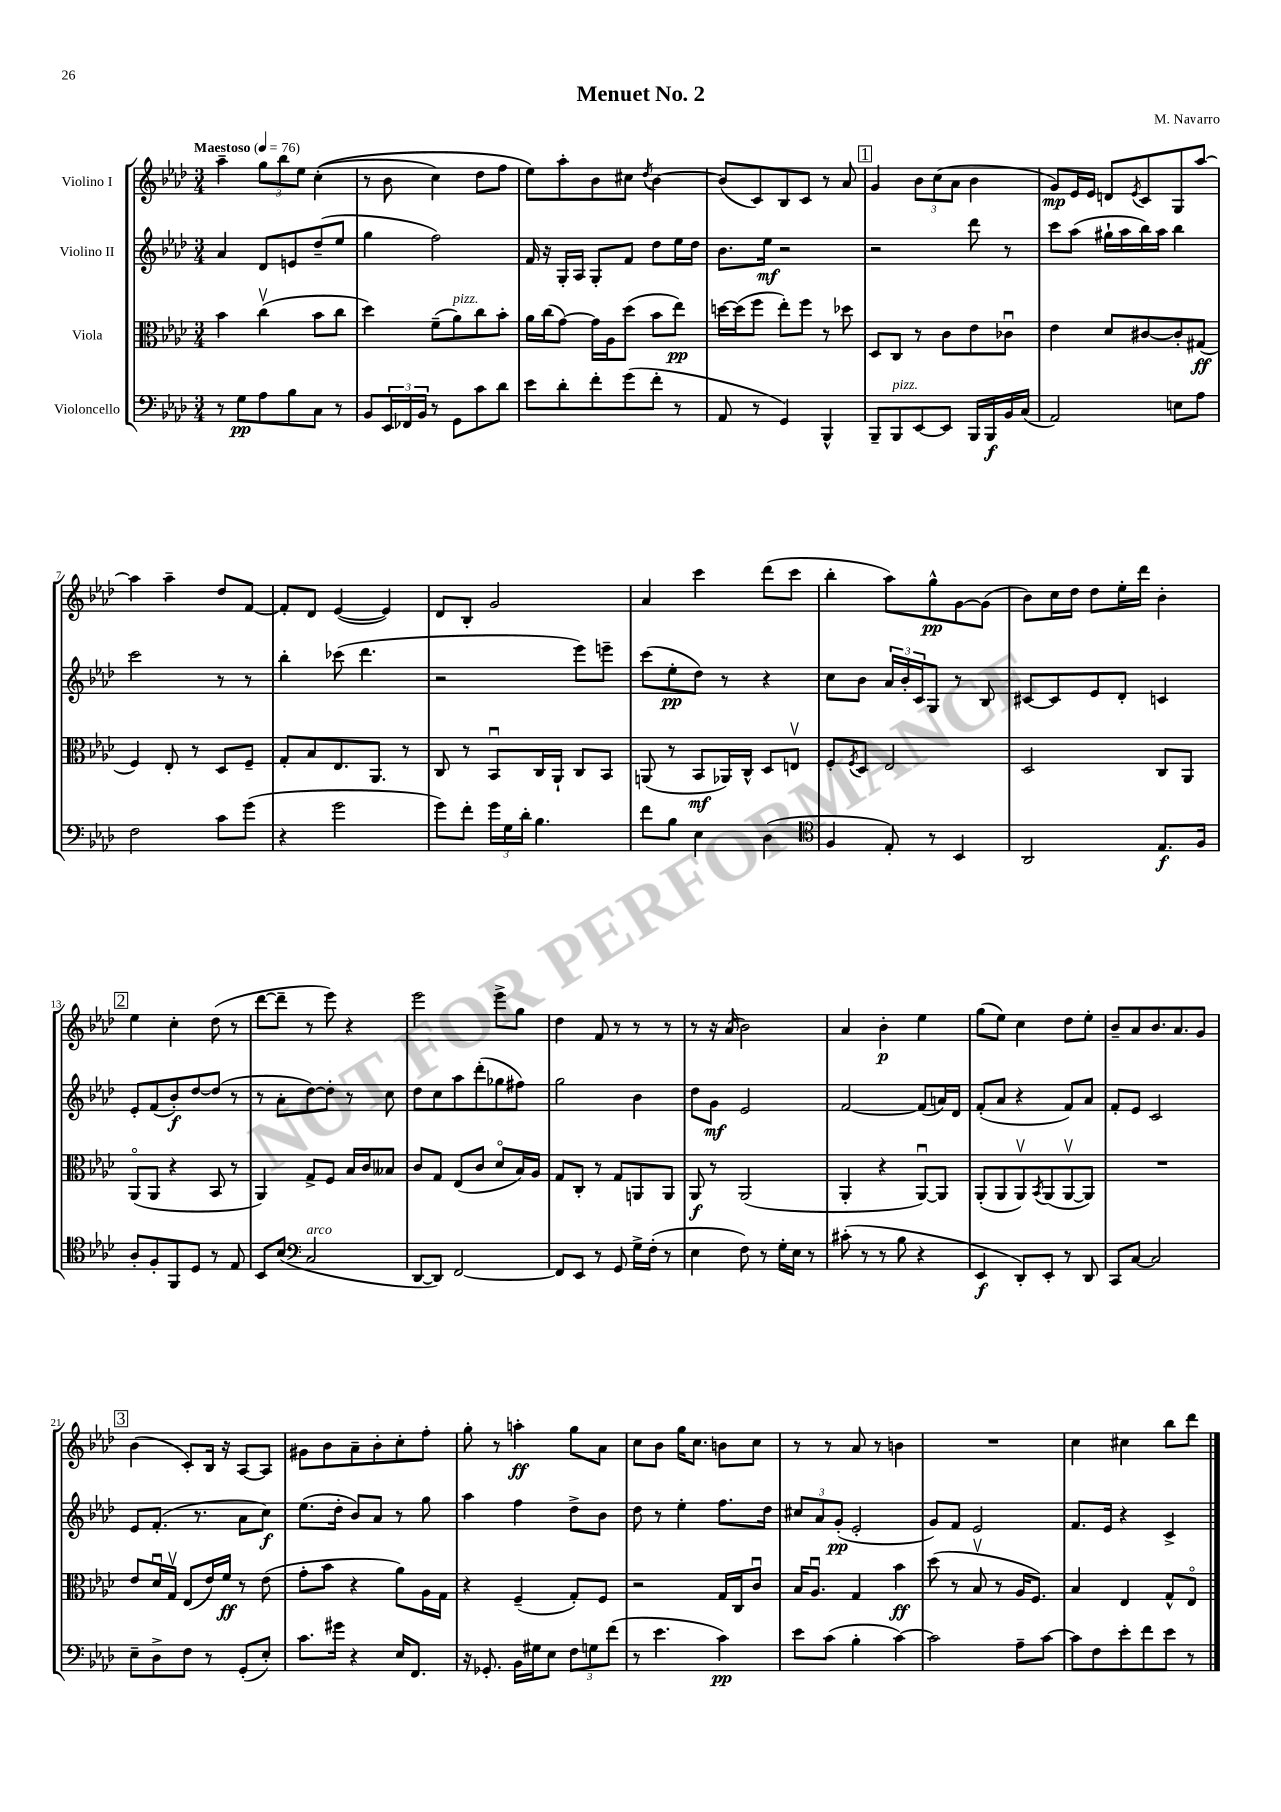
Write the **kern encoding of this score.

**kern	**kern	**kern	**kern
*staff4	*staff3	*staff2	*staff1
*clefF4	*clefC3	*clefG2	*clefG2
*k[b-e-a-d-]	*k[b-e-a-d-]	*k[b-e-a-d-]	*k[b-e-a-d-]
*M3/4	*M3/4	*M3/4	*M3/4
*MM76	*MM76	*MM76	*MM76
8r	4b-	4a-	4aa-~
8G	.	.	.
8A-	(4ccv	8d-	12gg
.	.	.	12bb-
8B-	.	8e	.
.	.	.	12ee-
8C	8b-	(8dd-~	&((4cc'
8r	8cc	8ee-	.
=	=	=	=
8BB-	4dd-)	4gg	8r
24EE-	.	.	8b-
24FF-	.	.	.
24BB-	.	.	.
8r	(8f~	2ff)	4cc)
8GG	8a-)	.	.
8c	8cc	.	8dd-
8d-	8b-'	.	8ff
=	=	=	=
8e-	16a-	16f	8ee-&)
.	(16cc	16r	.
8d-'	[8g)	16G'	8aa-'
.	.	16A-	.
8f'	16g]	8G'	8b-
.	16A-	.	.
(8g	(8dd-	8f	8cc#
.	.	.	8qdd-
8f'	8b-	8dd-	[4b-
8r	8ee-)	16ee-	.
.	.	16dd-	.
=	=	=	=
8AA-	[16dd	8.b-	(8b-]
.	(16dd]	.	.
8r	8ff	.	8c)
.	.	16ee-	.
4GG)	8ee-')	2r	8B-
.	8ff	.	8c
4BBB-^^	8r	.	8r
.	8dd-	.	8a-
=	=	=	=
8BBB-~	8D-	2r	4g
8BBB-	8C	.	.
[8EE-	8r	.	12b-
.	.	.	(12cc
8EE-]	8c	.	.
.	.	.	12a-
16BBB-	8e-	8ddd-	4b-
16BBB-	.	.	.
16BB-	8c-u	8r	.
(16C	.	.	.
=	=	=	=
2AA-)	4e-	8ccc	8g)
.	.	(8aa-	16e-
.	.	.	16e-
.	8d-	16gg#`	8d
.	.	16aa-	.
.	.	.	8qe-
.	[8c#	16bb-)	8c
.	.	16aa-	.
8E	8c#']	4bb-	8G
8A-	(8G#	.	[8aa-
=	=	=	=
2F	4F)	2ccc	4aa-]
.	8E-'	.	4aa-~
.	8r	.	.
8c	8D-	8r	8dd-
(8g	8F~	8r	[8f
=	=	=	=
4r	8G'	4bb-'	8f']
.	8B-	.	8d-
2g	8.E-	(8ccc-	([4e-
.	.	4.ddd-	.
.	8.AA-	.	.
.	.	.	4e-])
.	8r	.	.
=	=	=	=
8g)	8C	2r	8d-
8f'	8r	.	8B-'
24g	8BB-u	.	2g
24G	.	.	.
24d-'	.	.	.
4.B-	16C	.	.
.	16AA-`	.	.
.	8C	8eee-)	.
.	8BB-	8eee~	.
=	=	=	=
8f	(8AA	(8ccc	4a-
8B-	8r	8ee-'	.
4E-	8BB-	8dd-)	4ccc
.	16AA-)	8r	.
.	16C^^	.	.
(4D-	8D-	4r	(8ddd-
.	8Ev	.	8ccc
=	=	=	=
*clefC4	*	*	*
4F	8F'	8cc	4bb-'
.	8qF	.	.
.	8D-	8b-	.
8E-')	2E-	24a-	8aa-)
.	.	24b-'	.
.	.	24c	.
8r	.	8G	8gg^^
4BB-	.	8r	[8g
.	.	8B-	(8g]
=	=	=	=
2AA-	2D-	[8c#	8b-)
.	.	8c#]	16cc
.	.	.	16dd-
.	.	8e-	8dd-
.	.	8d-'	16ee-'
.	.	.	16ddd-
8.E-	8C	4c	4b-'
.	8AA-	.	.
16F	.	.	.
=	=	=	=
8A-'	(8AA-o	8e-'	4ee-
8F'	8AA-	(8f	.
8FF	4r	8b-')	4cc'
8D-	.	[8dd-	.
8r	8BB-	(8dd-]	(8dd-
8E-	8r	8r	8r
=	=	=	=
8BB-	4AA-)	8r	[8ddd-
(8B-	.	8a-'	8ddd-~]
*clefF4	*	*	*
2C	8G^	[8dd-)	8r
.	8F	8dd-']	8eee-)
.	16B-	8r	4r
.	16c	.	.
.	8B--	8cc	.
=	=	=	=
[8DD-	8c	8dd-	2eee-
8DD-])	8G	8cc	.
[2FF	(8E-	8aa-	.
.	8c	(8ddd-'	.
.	8d-o	8gg-	8eee-^
.	16B-)	8ff#)	8gg
.	16A-	.	.
=	=	=	=
8FF]	8G	2gg	4dd-
8EE-	8C'	.	.
8r	8r	.	8f
8GG	8G	.	8r
16G^	8AA	4b-	8r
(16F'	.	.	.
8r	8AA	.	8r
=	=	=	=
4E-	8AA-	8dd-	8r
.	8r	8g	16r
.	.	.	(16a-
8F)	(2AA-	2e-	2b-)
8r	.	.	.
16G'	.	.	.
16E-	.	.	.
8r	.	.	.
=	=	=	=
(8c#'	4AA-'	[2f	4a-
8r	.	.	.
8r	4r	.	4b-'
8B-	.	.	.
4r	[8AA-u)	(8f]	4ee-
.	8AA-]	16a)	.
.	.	16d-	.
=	=	=	=
4EE-	(8AA-'	(8f'	(8gg
.	8AA-	8a-	8ee-)
8DD-')	8AA-v)	4r	4cc
.	8qBB-	.	.
8EE-'	(8AA-	.	.
8r	[8AA-v	8f)	8dd-
8DD-	8AA-])	8a-	8ee-'
=	=	=	=
8CC	2.r	8f'	8b-~
[8C	.	8e-	8a-
2C]	.	2c	8.b-
.	.	.	8.a-
.	.	.	8g
=	=	=	=
8E-~	8e-	8e-	(4b-
8D-^	16d-u	(8.f'	.
.	16Gv	.	.
8F	(8E-	.	8c')
.	.	8.r	.
8r	16e-)	.	16B-
.	16f	.	16r
(8GG'	8r	8a-	[8A-
8E-')	(8e-	8cc)	8A-]
=	=	=	=
8.c	8g'	(8.ee-	8g#
.	8b-	.	8b-
16g#	.	16dd-'	.
4r	4r	8b-)	8a-~
.	.	8a-	8b-'
16E-	8a-)	8r	8cc'
8.FF	.	.	.
.	16A-	8gg	8ff'
.	16G	.	.
=	=	=	=
16r	4r	4aa-	8gg'
8.GG-'	.	.	.
.	.	.	8r
16BB-	(4F~	4ff	4aa'
16G#	.	.	.
8E-	.	.	.
12F	8G')	8dd-^	8gg
12G	.	.	.
.	8F	8b-	8a-
(12f	.	.	.
=	=	=	=
8r	2r	8dd-	8cc
4.e-	.	8r	8b-
.	.	4ee-'	16gg
.	.	.	8.cc
4c)	16G	8.ff	8b
.	16C	.	.
.	8cu	.	8cc
.	.	16dd-	.
=	=	=	=
8e-	16B-	12cc#	8r
.	8.A-u	.	.
.	.	12a-	.
(8c	.	.	8r
.	.	(12g'	.
4B-'	4G	2e-'	8a-
.	.	.	8r
[4c)	4b-	.	4b
=	=	=	=
2c]	(8dd-	8g)	2.r
.	8r	8f	.
.	8B-v	2e-	.
.	8r	.	.
8A-~	16A-	.	.
.	8.F)	.	.
[8c	.	.	.
=	=	=	=
8c]	4B-	8.f	4cc
8F	.	.	.
.	.	16e-	.
8e-'	4E-	4r	4cc#
8f	.	.	.
8e-	8G^^	4c^	8bb-
8r	8E-o	.	8ddd-
==	==	==	==
*-	*-	*-	*-
